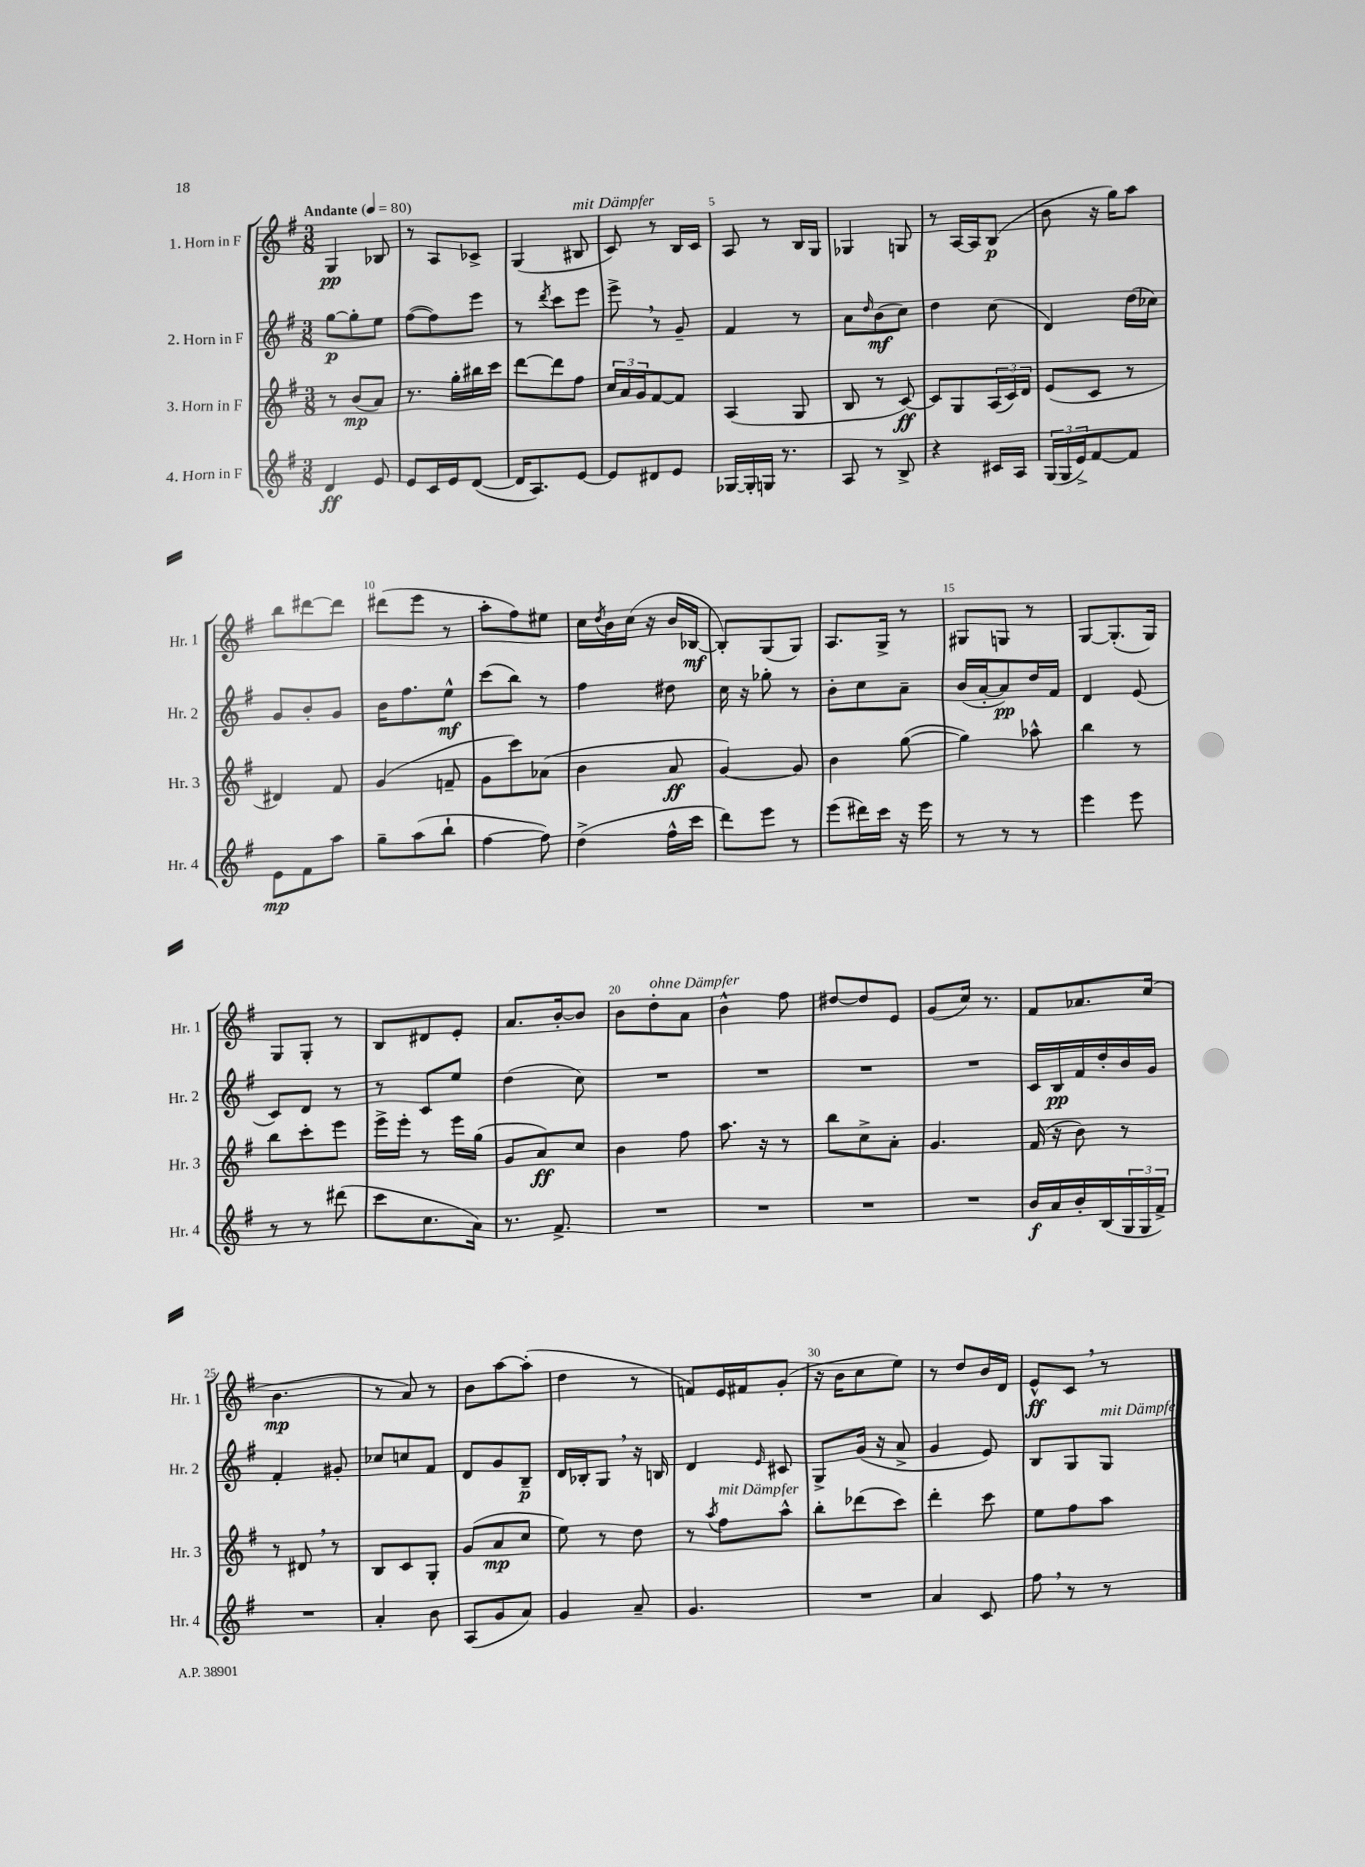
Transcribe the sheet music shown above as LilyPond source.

<<
\new StaffGroup <<
\new Staff = "s0" \with { instrumentName = "1. Horn in F" shortInstrumentName = "Hr. 1" } {
    \clef treble \key g \major \numericTimeSignature \time 3/8 \tempo "Andante" 4 = 80
    g4\pp bes8 |
    r8 a8 ces'8-> |
    g4( bis8^\markup { \italic "mit Dämpfer" } |
    c'8) r8 b16 c'16 |
    a8 r8 b16 g16 |
    ges4 g8 |
    r8 a16~ a16 b8\p( |
    b'8 r16 g''16) a''8 |
    b''8 dis'''8~ dis'''8 |
    dis'''8( e'''8 r8 |
    a''8-. fis''8) eis''8 |
    c''16 \acciaccatura { d''8 } b'16 c''16( r16 b'16 bes16~\mf |
    bes8-.) g8( g8) |
    a8. g16-> r8 |
    gis8 g8 r8 |
    g8~ g8.-.( g16) |
    g8 g8-. r8 |
    b8 dis'8 e'8-. |
    a'8. b'16~-. b'8 |
    b'8 d''8-.^\markup { \italic "ohne Dämpfer" } a'8 |
    b'4-^ fis''8 |
    dis''8~ dis''8 e'8 |
    g'8( c''16) r8. |
    fis'8 aes'8. c''16( |
    b'4.\mp |
    r8 a'8) r8 |
    b'8 a''8~ a''8-.( |
    d''4 r8 |
    f'8) e'16 fis'16 g'8-.( |
    r16 b'16 c''8 e''8) |
    r8 d''8 b'16 d'16 |
    e'8-^\ff c'8 \breathe r8 \bar "|." |
}
\new Staff = "s1" \with { instrumentName = "2. Horn in F" shortInstrumentName = "Hr. 2" } {
    \clef treble \key g \major \numericTimeSignature \time 3/8
    g''8~\p g''8-. e''8 |
    fis''8~( fis''8) e'''8 |
    r8 \acciaccatura { d'''8 } c'''8 e'''8 |
    e'''8-> \breathe r8 g'8-- |
    fis'4 r8 |
    a'8 \grace { d''16 } b'8\mf( c''8) |
    d''4 c''8( |
    d'4) d''16( ces''16) |
    g'8 b'8-. g'8 |
    b'16 fis''8. e''8-^\mf |
    c'''8( b''8) r8 |
    fis''4 dis''8 |
    c''16 r16 ges''8-. r8 |
    b'8-. c''8 a'8-- |
    b'16( a'16~-. a'8\pp) d''16 fis'16 |
    d'4 e'8( |
    c'8) d'8 r8 |
    r8 c'8 e''8 |
    d''4( c''8) |
    R4. |
    R4. |
    R4. |
    R4. |
    c'16 b16\pp fis'16 d''16-. b'16 g'16 |
    fis'4-. gis'8-. |
    ces''8 c''8 fis'8 |
    d'8 g'8 b8--\p |
    d'16 bes16-. g8 \breathe r16 b16 |
    d'4 \grace { e'16 } cis'8 |
    g8-> g'16( r16 a'8-> |
    g'4 e'8) |
    b8 g8 g8^\markup { \italic "mit Dämpfer" } \bar "|." |
}
\new Staff = "s2" \with { instrumentName = "3. Horn in F" shortInstrumentName = "Hr. 3" } {
    \clef treble \key g \major \numericTimeSignature \time 3/8
    r8 b'8\mp( a'8) |
    r8. g''16-. bis''16 c'''16 |
    d'''8~ d'''8 fis''8 |
    \tuplet 3/2 { c''16 a'16 g'16 } fis'8~ fis'8 |
    a4( g8 |
    b8 r8 c'8~\ff) |
    c'8 g8 \tuplet 3/2 { a16( c'16) d'16 } |
    e'8( c'8 r8 |
    dis'4) fis'8 |
    g'4( f'8-- |
    g'8 c'''8) aes'8( |
    b'4 a'8\ff |
    g'4~) g'8 |
    b'4 g''8~( |
    g''4) aes''8-^ |
    b''4 r8 |
    b''8 c'''8-. e'''8 |
    e'''16-> e'''16-. r8 e'''16 g''16( |
    g'8 a'8\ff) c''8 |
    b'4 fis''8 |
    a''8. r16 r8 |
    b''8 c''8-> a'8-. |
    g'4. |
    fis'16( r16 b'8) r8 |
    r8 dis'8 \breathe r8 |
    b8 c'8 g8-. |
    g'8( a'8\mp c''8 |
    e''8) r8 d''8 |
    r8 \acciaccatura { a''8 } fis''8^\markup { \italic "mit Dämpfer" } a''8-^ |
    b''8-. des'''8( c'''8) |
    d'''4-. c'''8 |
    e''8 fis''8 a''8 \bar "|." |
}
\new Staff = "s3" \with { instrumentName = "4. Horn in F" shortInstrumentName = "Hr. 4" } {
    \clef treble \key g \major \numericTimeSignature \time 3/8
    d'4\ff e'8 |
    e'8 c'16 e'16 d'8~( |
    d'16 a8.) e'8~ |
    e'8 dis'8 e'8 |
    ges16~ ges16-. g16 r8. |
    a8 r8 b8-> |
    r4 cis'16 a16 |
    \tuplet 3/2 { g16( g16 e'16->) } fis'8~ fis'8 |
    e'8\mp fis'8 a''8 |
    g''8-- a''8( b''8-! |
    fis''4~ fis''8) |
    d''4->( fis''16-^ c'''16 |
    d'''8) e'''8 r8 |
    e'''8( dis'''16) c'''16 r16 e'''16 |
    r8 r8 r8 |
    e'''4 e'''8 |
    r8 r8 dis'''8( |
    c'''8 c''8. a'16) |
    r8. fis'8.-> |
    R4. |
    R4. |
    R4. |
    R4. |
    b'16\f a'16 b'16-. b16( \tuplet 3/2 { g16 g16 fis'16->) } |
    R4. |
    a'4-. b'8 |
    a8( g'8 a'8) |
    g'4 a'8-- |
    g'4. |
    R4. |
    a'4 c'8 |
    fis''8 \breathe r8 r8 \bar "|." |
}
>>
>>
\layout { \context { \Score \override BarNumber.break-visibility = ##(#f #t #t) barNumberVisibility = #(every-nth-bar-number-visible 5) } }
